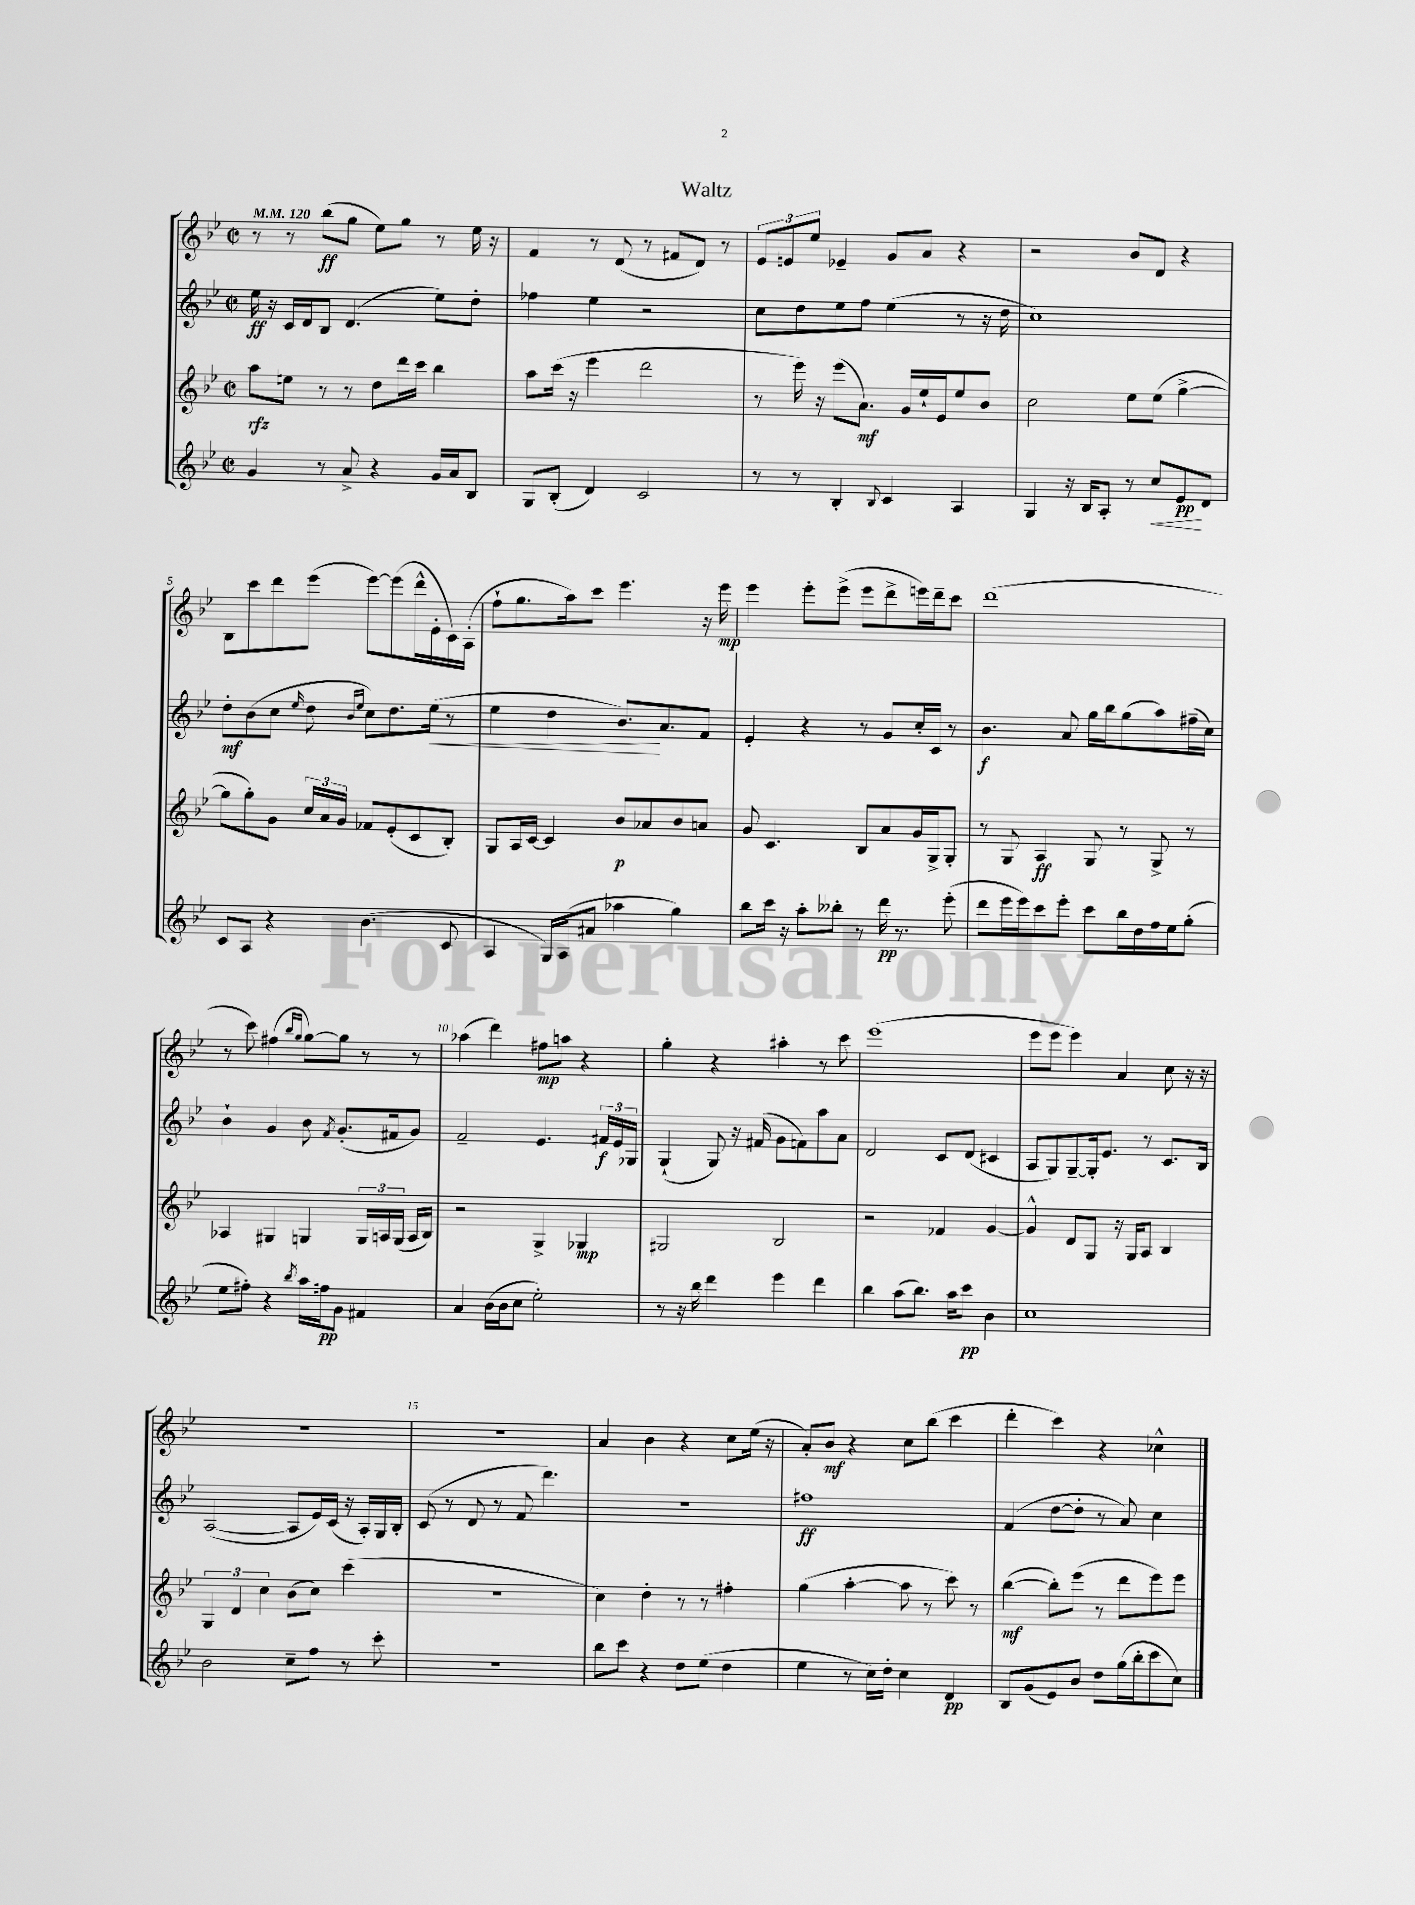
\header { title = "Waltz" }
<<
\new StaffGroup <<
\new Staff = "s0" {
    \clef treble \key bes \major \defaultTimeSignature \time 2/2 \tempo 4 = 120
    \autoBeamOff r8 r8 bes''8[\ff( g''8] ees''8[) g''8] r8 ees''16 r16 |
    f'4 r8 d'8( r8 fis'8[ d'8]) r8 |
    \tuplet 3/2 { ees'8[ e'8 ees''8] } ees'4-- g'8[ a'8] r4 |
    r2 bes'8[ d'8] r4 |
    bes8[ c'''8 d'''8 ees'''8]( ees'''8[~) ees'''8( d'''16-^ ees'16-. c'16) a16]-.( |
    f''8[-! g''8. a''16) c'''8] ees'''4. r16 ees'''16\mp |
    ees'''4 ees'''8[-. ees'''8]->( ees'''8[ d'''8-> e'''16) d'''16-- c'''8] |
    d'''1( |
    r8 c'''8) fis''4( \grace { bes''16[ g''16] } g''8[~) g''8] r8 r8 |
    aes''4( d'''4) fis''8[\mp a''8] r4 |
    g''4-. r4 ais''4-. r8 c'''8 |
    ees'''1( |
    ees'''8[ ees'''8] ees'''4) a'4 c''8 r16 r16 |
    r1 |
    r1 |
    a'4 bes'4 r4 c''8[ ees''16]( r16 |
    a'8[-.) bes'8]\mf r4 c''8[ bes''8]( c'''4 |
    d'''4-. c'''4) r4 ces''4-^ \bar "|." |
}
\new Staff = "s1" {
    \clef treble \key bes \major \defaultTimeSignature \time 2/2
    \autoBeamOff ees''16\ff r16 c'16[ d'16 bes8] d'4.( ees''8[) d''8]-. |
    fes''4 ees''4 r2 |
    c''8[ d''8 ees''8 f''8] ees''4( r8 r16 d''16 |
    c''1) |
    d''8[-.\mf bes'8( c''8] \grace { ees''16 } d''8 \grace { bes'16[ ees''16] } c''8[) d''8. ees''16]\<( r8 |
    ees''4 d''4 bes'8.[\!) a'8. f'8] |
    ees'4-. r4 r8 g'8[ c''16-. c'16] r8 |
    bes'4.\f a'8 g''16[ bes''16 g''8( a''8) fis''16--( c''16]) |
    bes'4-! g'4 bes'8 \acciaccatura { f'8 } g'8.[-.( fis'16 g'8]) |
    f'2-- ees'4. \tuplet 3/2 { fis'16[\f ees'16 ges16] } |
    g4-!( g8) r16 fis'16( g'8[ f'8) a''8 a'8] |
    d'2 c'8[ d'8]( cis'4 |
    a8[ g8) g8~-- g16-. ees'8.] r8 c'8.[ bes16] |
    a2~( a8[ ees'16) c'16]( r16 a16[-.) g16 bes16]-. |
    c'8( r8 d'8 r8 f'8 d'''4.) |
    R1 |
    fis''1\ff |
    f'4( d''8[~ d''8]-. r8 a'8) c''4 \bar "|." |
}
\new Staff = "s2" {
    \clef treble \key bes \major \defaultTimeSignature \time 2/2
    \autoBeamOff a''8[\rfz e''8] r8 r8 d''8[ d'''16 c'''16] bes''4 |
    a''8[ c'''16]( r16 ees'''4 d'''2 |
    r8 ees'''16) r16 ees'''8[( a'8.]\mf) g'16[ ees''16-! ees'16 ees''8 bes'8] |
    c''2 ees''8[ ees''8]( g''4~-> |
    g''8[ g''8-.) g'8] \tuplet 3/2 { c''16[ a'16 g'16] } fes'8[ ees'8-.( c'8 bes8]-.) |
    g8[ a16 c'16]~ c'4 bes'8[\p aes'8 bes'8 a'8] |
    g'8 c'4. bes8[ a'8 g'16 g16-> g8]-. |
    r8 g8 a4\ff g8 r8 g8-> r8 |
    aes4 gis4 g4 \tuplet 3/2 { g16[ a16 g16]( } a16[ bes16]) |
    r2 g4-> ges4\mp |
    gis2 bes2 |
    r2 fes'4 g'4~ |
    g'4-^ d'8[ g8] r16 g16[ a8] bes4 |
    \tuplet 3/2 { g4 d'4 c''4 } bes'8[( c''8]) c'''4( |
    R1 |
    c''4) d''4-. r8 r8 fis''4-. |
    g''4( a''4~-. a''8 r8 c'''8) r8 |
    bes''4~\mf( bes''8[-.) ees'''8]( r8 d'''8[ ees'''8) ees'''8] \bar "|." |
}
\new Staff = "s3" {
    \clef treble \key bes \major \defaultTimeSignature \time 2/2
    \autoBeamOff g'4 r8 a'8-> r4 g'16[ a'16 bes8] |
    g8[ bes8]-.( d'4) c'2 |
    r8 r8 bes4-. \appoggiatura { bes8 } c'4 a4 |
    g4 r16 bes16[ a8]-. r8 c''8[\< ees'8\pp\! d'8] |
    c'8[ a8] r4 bes'4.( c'8 |
    a4 g16[) a16( ais'8] aes''4 g''4) |
    bes''8[ c'''16] r16 a''8[-. beses''8]-. r8 d'''16\pp r8. ees'''8-.( |
    d'''8[ ees'''16 ees'''16) c'''8 ees'''8]-. c'''8[ bes''16 d''16 f''16 ees''16 g''8]-.( |
    ees''8[ fis''8]-.) r4 \acciaccatura { bes''8 } a''16[ f''16\pp g'8] fis'4 |
    a'4 bes'16[( bes'16 c''8] ees''2-.) |
    r8 r16 bes''16 d'''4 ees'''4 d'''4 |
    bes''4 a''8[( bes''8.]) a''16[ c'''8]\pp bes'4 |
    c''1 |
    bes'2 c''8[-- f''8] r8 c'''8-. |
    R1 |
    bes''8[ c'''8] r4 d''8[ ees''8]( d''4 |
    ees''4 r8 c''16[) d''16]-. c''4 d'4\pp |
    bes8[ g'8( ees'8) bes'8] d''8[ g''16( bes''16-. c'''8 c''8]) \bar "|." |
}
>>
>>
\layout { \context { \Score \override BarNumber.break-visibility = ##(#f #t #t) barNumberVisibility = #(every-nth-bar-number-visible 5) } }
